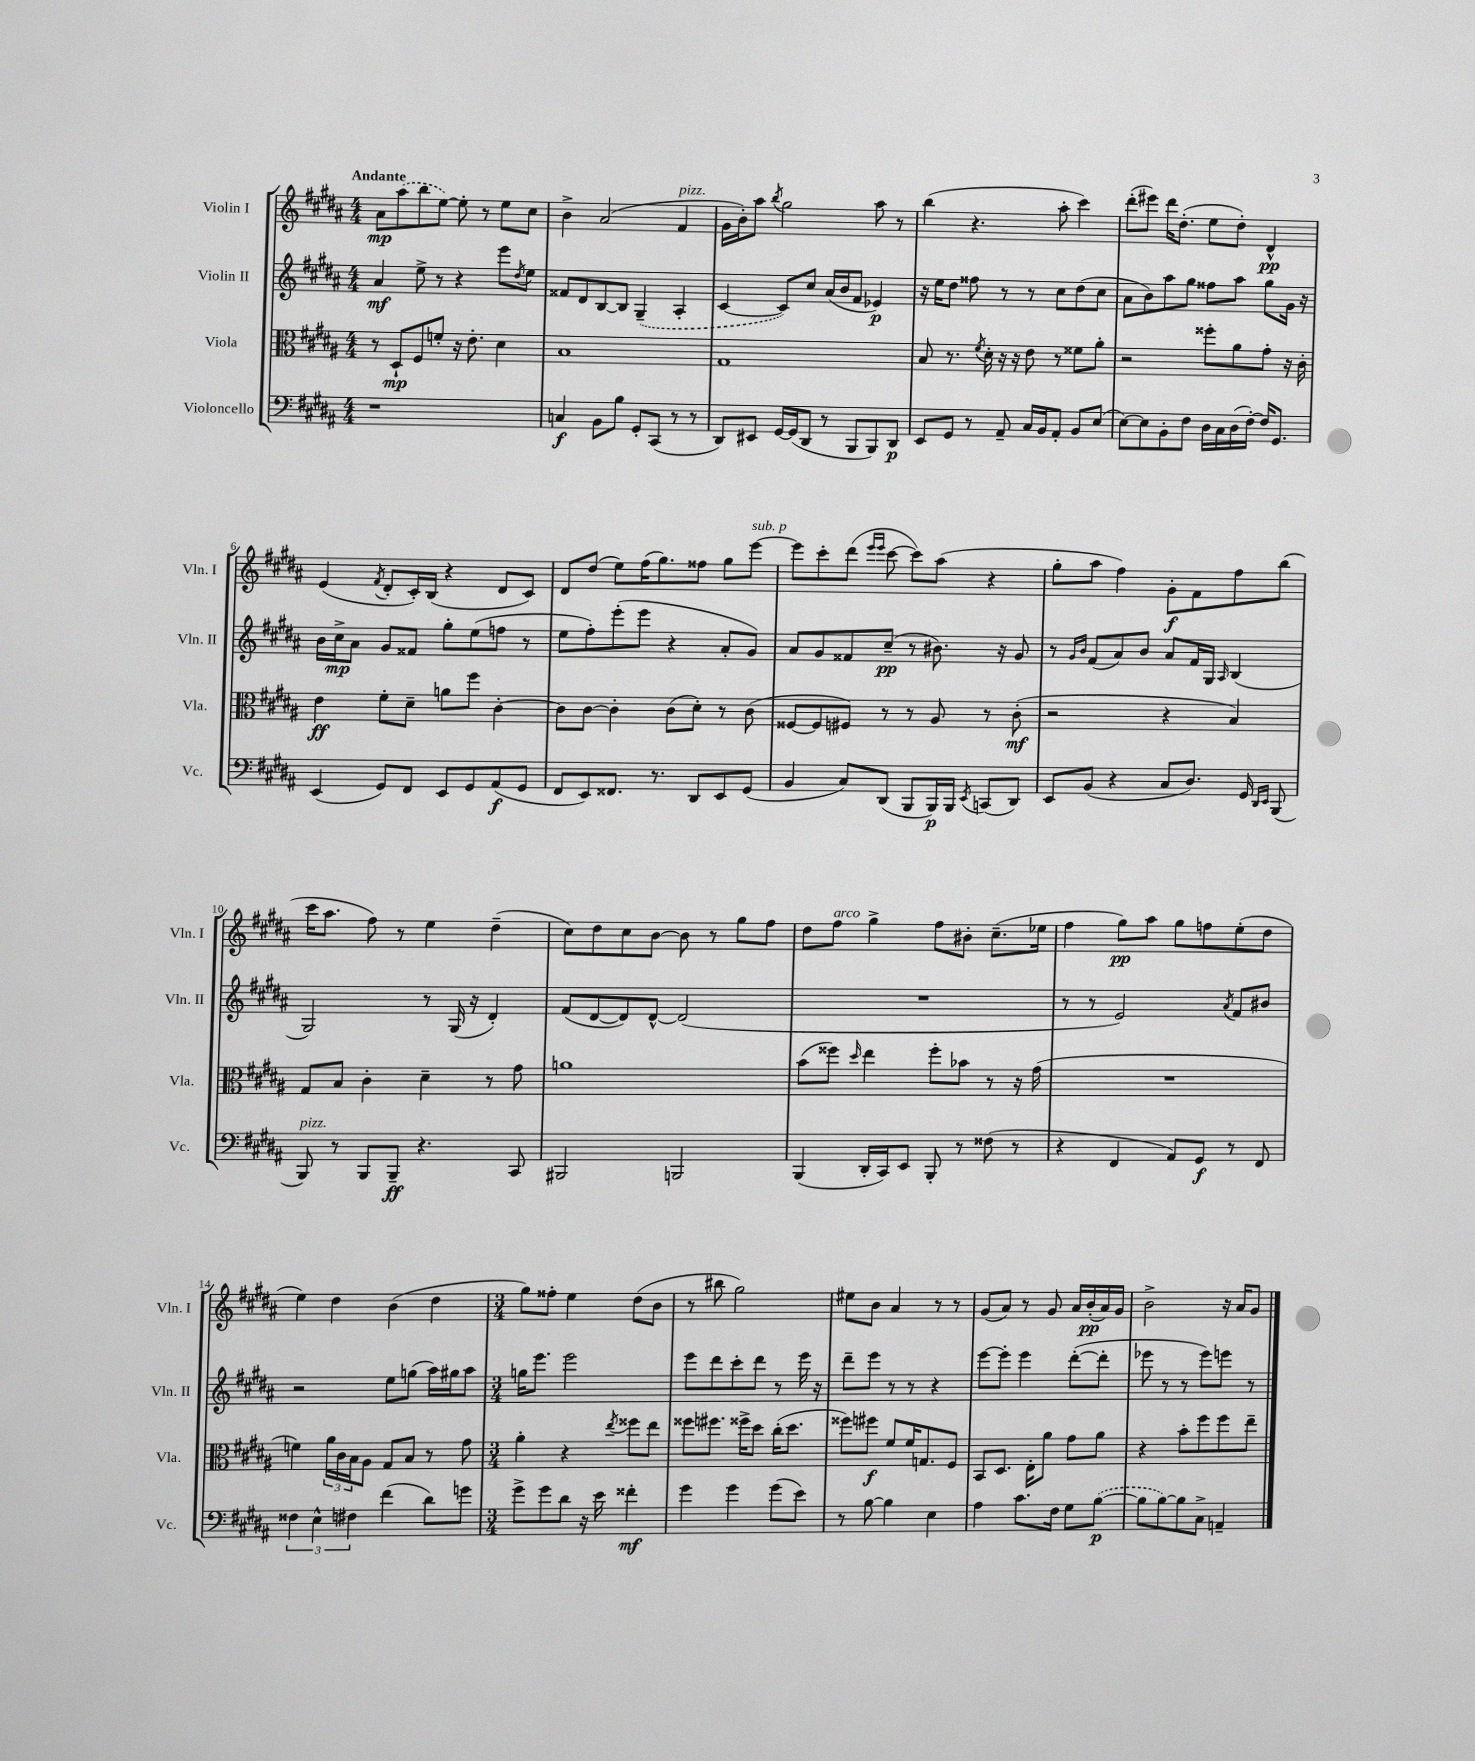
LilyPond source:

<<
\new StaffGroup <<
\new Staff = "s0" \with { instrumentName = "Violin I" shortInstrumentName = "Vln. I" } {
    \clef treble \key b \major \numericTimeSignature \time 4/4 \tempo "Andante"
    ais'8\mp \once \slurDashed ais''8( b''8 e''8~) e''8-. r8 e''8 cis''8 |
    b'4-> ais'2( fis'4^\markup { \italic "pizz." } |
    gis'16 b'16-.) ais''8 \acciaccatura { b''8 } gis''2 ais''8 r8 |
    b''4( r4. ais''8-. cis'''4) |
    dis'''8-.( eis'''8) dis'''16 dis''8.-.( e''8 dis''8-.) dis'4-^\pp |
    e'4( \acciaccatura { fis'8 } dis'8-. cis'16-.) b16( r4 dis'8 cis'8) |
    dis'8 dis''8( e''8) fis''16( gis''8.) fisis''8 gis''8 e'''8~^\markup { \italic "sub. p" } |
    e'''8 cis'''8-. dis'''8( \grace { e'''16 e'''16 } cis'''8~ cis'''8) ais''8( r4 |
    gis''8-. ais''8 fis''4) gis'8-.\f fis'8 fis''8 b''8( |
    cis'''16 ais''8. fis''8) r8 e''4 dis''4--( |
    cis''8) dis''8 cis''8 b'8~ b'8 r8 gis''8 fis''8 |
    dis''8 fis''8^\markup { \italic "arco" } gis''4-> fis''8 bis'8-. cis''8.--( ees''16 |
    fis''4 gis''8\pp) ais''8 gis''8 f''8 e''8-.( dis''8 |
    e''4) dis''4 b'4( dis''4 |
    \numericTimeSignature \time 3/4 gis''8) fisis''8-. e''4 dis''8( b'8 |
    r8 bis''8 gis''2) |
    eis''8 b'8 ais'4 r8 r8 |
    gis'8( ais'8) r8 gis'8 ais'16 b'16-.\pp( ais'16) gis'16 |
    b'2-> r16 ais'16 gis'8 \bar "|." |
}
\new Staff = "s1" \with { instrumentName = "Violin II" shortInstrumentName = "Vln. II" } {
    \clef treble \key b \major \numericTimeSignature \time 4/4
    ais'4\mf e''8-> r8 r4 e'''8 \acciaccatura { dis''8 } e''8 |
    fisis'8 dis'8 b8~ b8 \once \slurDashed gis4--( ais4-. |
    cis'4~ cis'8) cis''8 ais'16( b'16 fis'8 ees'4\p) |
    r16 e''16 dis''8 fisis''8 r8 r8 cis''8 dis''8( cis''8 |
    ais'8 b'8) ais''8 gis''8 fisis''8 ais''8 gis''8 gis'16 r16 |
    b'16 cis''16->\mp ais'8 gis'8 fisis'8 gis''8-. e''8( f''8 r8 |
    e''8 fis''8-.) e'''8-.( e'''8 r4 ais'8-. gis'8) |
    ais'8 gis'8 fisis'8 cis''8--\pp( r8 bis'8.) r16 gis'8 |
    r8 \grace { gis'16 b'16 } fis'8( ais'8) b'8 ais'8 fis'16 gis16 \grace { ais16 } b4( |
    gis2) r8 gis16( r16 dis'4-.) |
    fis'8( dis'8~ dis'8) dis'8~-^ dis'2( |
    R1 |
    r8 r8 e'2) \acciaccatura { ais'8 } fis'8 bis'8 |
    r2 e''8 g''8( ais''16) gis''16 ais''8 |
    \numericTimeSignature \time 3/4 g''16 e'''8. e'''2 |
    e'''8 dis'''8 cis'''8-. dis'''8 r8 e'''16 r16 |
    dis'''8-- e'''8 r8 r8 r4 |
    e'''8~ e'''8-. e'''4 dis'''8~-.( dis'''8-. |
    ees'''8 r8 r8 ees'''8) e'''8 r8 \bar "|." |
}
\new Staff = "s2" \with { instrumentName = "Viola" shortInstrumentName = "Vla." } {
    \clef alto \key b \major \numericTimeSignature \time 4/4
    r8 dis8-!\mp fis8 f'8-. r16 e'8.-. dis'4 |
    b1 |
    gis1 |
    b8 r8. \acciaccatura { fis'8 } dis'16-. r16 r16 e'8 r8 fisis'8 ais'8-. |
    r2 fisis''8-. ais'8 gis'8-. r16 cis'16-. |
    e'4\ff fis'8-. dis'8-- a'8 fis''8 cis'4~-. |
    cis'8 cis'8~ cis'4-. cis'8( dis'8-.) r8 cis'8( |
    fisis8~ fisis8 fis8) r8 r8 ais8 r8 cis'8-.\mf( |
    r2 r4 b4) |
    gis8 b8 cis'4-. dis'4-- r8 gis'8 |
    a'1 |
    b'8( fisis''8) \grace { dis''16 } e''4 fisis''8-. bes'8 r8 r16 gis'16( |
    R1 |
    f'4) \tuplet 3/2 { ais'16 cis'16 b16 } ais8 gis8 b8 r8 gis'8 |
    \numericTimeSignature \time 3/4 ais'4-. r4 \acciaccatura { e''8 } fisis''8 e''8 |
    fisis''8 fis''8. fisis''16-> dis''8 cis''16-.( dis''8. |
    fisis''8) fis''8\f fis'8 fis'16 g8. fis8 |
    b,8 dis8. e16-. ais'8 gis'8 ais'8 |
    r4 b'8-. fis''8 fis''8 e''8-- \bar "|." |
}
\new Staff = "s3" \with { instrumentName = "Violoncello" shortInstrumentName = "Vc." } {
    \clef bass \key b \major \numericTimeSignature \time 4/4
    r1 |
    c4\f b,8 b8 gis,8-. cis,8( r8 r8 |
    dis,8) eis,8 gis,16~ gis,16( dis,8 r8 b,,8 b,,8) dis,8\p |
    e,8 gis,8 r8 ais,8-- cis16 b,16 ais,8-. b,8 e8( |
    e8~) e8 b,8-. fis8 dis16 cis16 dis16( fis16~-.) fis16 gis,8. |
    e,4( gis,8) fis,8 e,8 gis,8 ais,8\f( gis,8 |
    fis,8 e,8) fisis,8. r8. dis,8 e,8 gis,8( |
    b,4 cis8) dis,8( b,,8 b,,16\p) b,,16 \acciaccatura { e,8 } c,8( dis,8) |
    e,8 b,8( r4 cis8 dis8.) gis,16 \grace { dis,16 e,16 } b,,8( |
    b,,8^\markup { \italic "pizz." }) r8 b,,8 b,,8--\ff r4. cis,8 |
    bis,,2 b,,2 |
    b,,4( dis,16-. cis,16) e,8 b,,8-. r8 fisis8( r8 |
    r4 fis,4 ais,8) gis,8\f r8 fis,8 |
    \tuplet 3/2 { fisis4 e4-^ fis4 } fis'4( dis'8) g'8 |
    \numericTimeSignature \time 3/4 gis'8-> gis'8 dis'8 r16 e'16 fisis'4-.\mf |
    gis'4 gis'4 gis'8( e'8) |
    r8 b8~ b4 e4 |
    ais4 cis'8. fis16 gis8 \once \slurDashed b8~\p( |
    b8 b8~) b8 cis8-> a,4-- \bar "|." |
}
>>
>>
